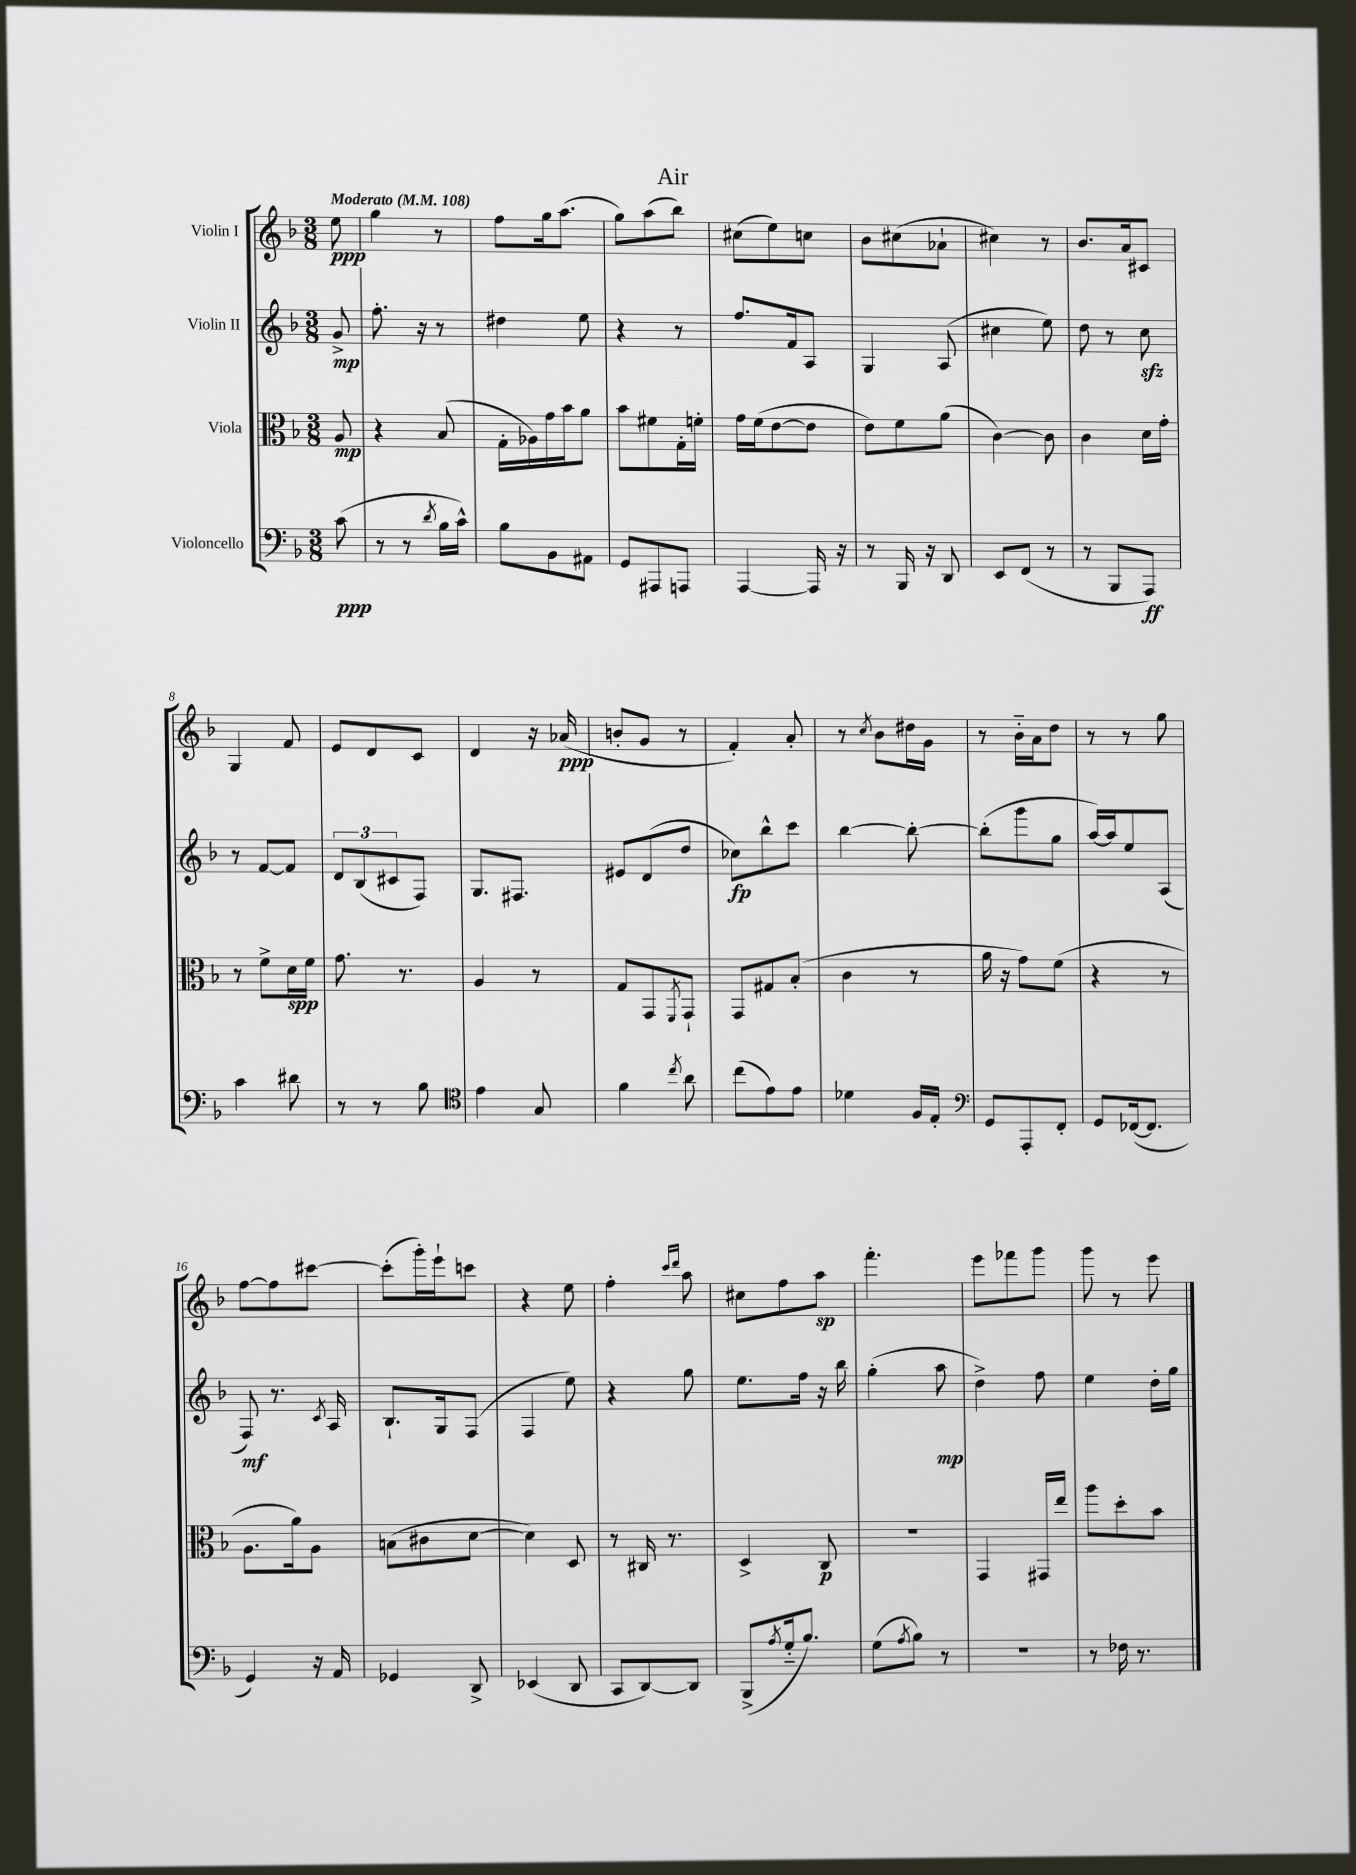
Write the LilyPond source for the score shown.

\header { title = "Air" }
<<
\new StaffGroup <<
\new Staff = "s0" \with { instrumentName = "Violin I" } {
    \clef treble \key f \major \numericTimeSignature \time 3/8 \partial 8 \tempo "Moderato" 4 = 108
    e''8\ppp |
    g''4 r8 |
    f''8 g''16 a''8.( |
    g''8) a''8( bes''8) |
    cis''8( e''8) c''8 |
    bes'8 cis''8( aes'8-! |
    cis''4) r8 |
    bes'8. a'16 cis'8 |
    g4 f'8 |
    e'8 d'8 c'8 |
    d'4 r16 aes'16\ppp( |
    b'8-. g'8 r8 |
    f'4-.) a'8-. |
    r8 \acciaccatura { c''8 } bes'8 dis''16 g'16 |
    r8 bes'16-_ a'16 d''8 |
    r8 r8 g''8 |
    f''8~ f''8 cis'''8~ |
    cis'''8-.( g'''16-.) e'''16-! c'''8 |
    r4 e''8 |
    f''4-. \grace { c'''16 d'''16 } a''8 |
    cis''8 f''8 a''8\sp |
    f'''4.-. |
    e'''8 fes'''8 g'''8 |
    g'''8 r8 e'''8 \bar "|." |
}
\new Staff = "s1" \with { instrumentName = "Violin II" } {
    \clef treble \key f \major \numericTimeSignature \time 3/8 \partial 8
    g'8->\mp |
    f''8.-. r16 r8 |
    dis''4 e''8 |
    r4 r8 |
    f''8. f'16 a8 |
    g4 a8( |
    cis''4 e''8) |
    d''8 r8 c''8\sfz |
    r8 f'8~ f'8 |
    \tuplet 3/2 { d'8 bes8( cis'8 } f8) |
    g8. fis8. |
    eis'8 d'8( d''8 |
    ces''8\fp) bes''8-^ c'''8 |
    bes''4~ bes''8~-. |
    bes''8-.( g'''8 g''8 |
    a''16~) a''16 e''8 a8( |
    f8\mf) r8. \acciaccatura { c'8 } a16 |
    bes8.-! g16 f8( |
    f4 e''8) |
    r4 g''8 |
    e''8. f''16 r16 bes''16 |
    g''4-.( a''8\mp |
    d''4->) f''8 |
    e''4 d''16-. g''16 \bar "|." |
}
\new Staff = "s2" \with { instrumentName = "Viola" } {
    \clef alto \key f \major \numericTimeSignature \time 3/8 \partial 8
    a8\mp |
    r4 bes8( |
    g16-. aes16) g'16 bes'16 a'8 |
    bes'8 fis'8 g16-. f'16-. |
    g'16 f'16( e'8~ e'8 |
    e'8) f'8 a'8( |
    c'4~) c'8 |
    c'4 d'16 g'16-. |
    r8 f'8-> d'16\spp f'16 |
    g'8. r8. |
    a4 r8 |
    g8 g,8 \acciaccatura { f,8 } g,8-! |
    g,8 gis8 bes8-.( |
    c'4 r8 |
    a'16 r16 g'8) f'8( |
    r4 r8 |
    a8. a'16) a8 |
    b8( cis'8 d'8~ |
    d'4) d8 |
    r8 cis16 r8. |
    d4-> c8\p |
    R4. |
    g,4 gis,16 e''16 |
    a''8 d''8-. bes'8 \bar "|." |
}
\new Staff = "s3" \with { instrumentName = "Violoncello" } {
    \clef bass \key f \major \numericTimeSignature \time 3/8 \partial 8
    c'8\ppp( |
    r8 r8 \acciaccatura { d'8 } bes16 c'16-^) |
    bes8 bes,8 ais,8 |
    g,8 ais,,8 a,,8 |
    a,,4~ a,,16 r16 |
    r8 bes,,16 r16 d,8 |
    e,8 f,8( r8 |
    r8 bes,,8 a,,8\ff) |
    c'4 dis'8 |
    r8 r8 bes8 |
    \clef tenor e'4 g8 |
    f'4 \acciaccatura { c''8 } a'8 |
    c''8( e'8) e'8 |
    des'4 f16 e16-. |
    \clef bass g,8 a,,8-. f,8-. |
    g,8 fes,16~( fes,8. |
    g,4) r16 a,16 |
    ges,4 d,8-> |
    ees,4( d,8 |
    c,8 d,8~) d,8 |
    bes,,8->( \acciaccatura { a8 } g16-_ bes8.) |
    g8( \acciaccatura { a8 } bes8) r8 |
    R4. |
    r8 fes16 r8. \bar "|." |
}
>>
>>
